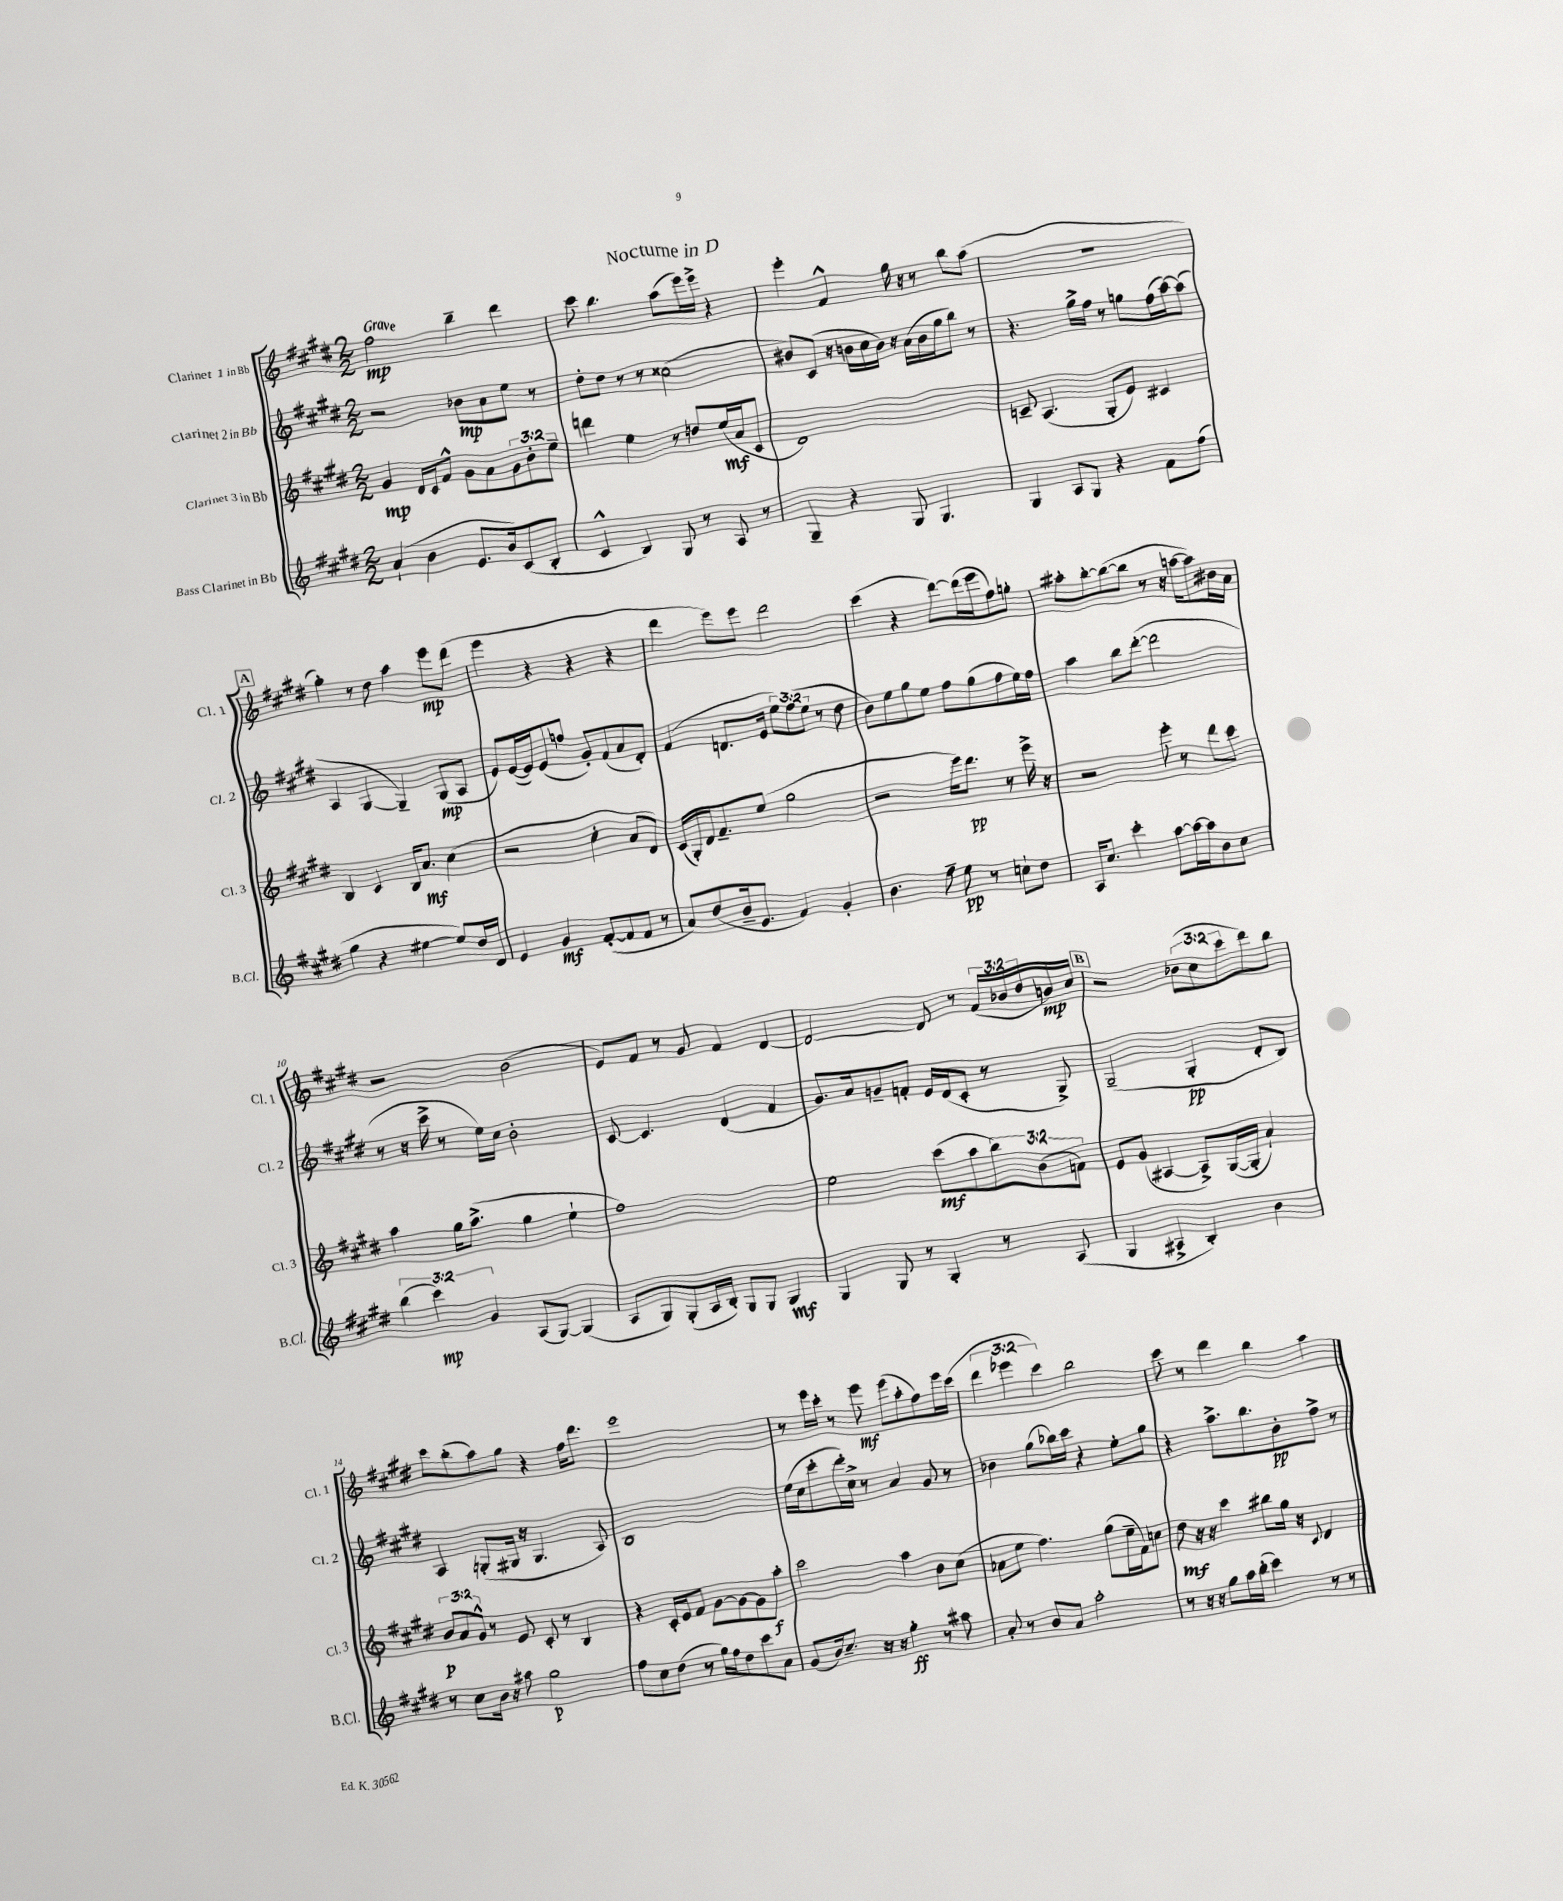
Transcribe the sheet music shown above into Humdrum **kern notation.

**kern	**kern	**kern	**kern
*staff4	*staff3	*staff2	*staff1
*clefG2	*clefG2	*clefG2	*clefG2
*k[f#c#g#d#]	*k[f#c#g#d#]	*k[f#c#g#d#]	*k[f#c#g#d#]
*M2/2	*M2/2	*M2/2	*M2/2
(4a`	4g#	2r	2ff#
4b	16d#	.	.
.	16c#	.	.
.	8f#^^	.	.
8.e	8g#	8b-	4bb~
.	8a	8a	.
16b)	.	.	.
(8c#	12g#	8ee	4ddd#
.	12b'	.	.
8B'	.	8r	.
.	12ee~	.	.
=	=	=	=
4c#^^	4ddd	8dd#'	8ccc#
.	.	8dd#	4.bb
4B)	4ee	8r	.
.	.	8r	.
8G#	8r	(2cc##	(8aa
8r	8dd	.	16eee)
.	.	.	16eee^
8A	(16ee	.	4r
.	16a	.	.
8r	8c#	.	.
=	=	=	=
4G#~	1d#)	8b#)	4eee'
.	.	(8c#	.
4r	.	16r	4f#^^
.	.	16b	.
.	.	16cc#	.
.	.	16b)	.
8G#	.	16r	16gg#
.	.	(16a	16r
4.G#	.	16b	8r
.	.	16gg#	.
.	.	8bb)	8bb
.	.	8r	(8aa
=	=	=	=
4G#	8c~	4.r	1r
.	(4.A	.	.
8A	.	.	.
8G#	.	16gg#^	.
.	.	16ff#	.
4r	8G#'	8r	.
.	8e)	8gg	.
8f#	4c#	(16ff#	.
.	.	[16aa)	.
(8ff#	.	(8aa]	.
=	=	=	=
4gg#	4B	4A	4gg#')
4r	4c#	[4G#	8r
.	.	.	8dd#
[4ee#	16B	4G#~])	4aa
.	8.a	.	.
8ee#])	(4cc#	(8G#	8eee
16dd#	.	8A	(8ddd#
16d#	.	.	.
=	=	=	=
4e	2r	8e)	4eee
.	.	([16e	.
.	.	16e])	.
4g#	.	(8e	4r
.	.	8ff	.
([8f#'	4cc#'	8g#')	4r
8f#]	.	(8f#	.
8f#	8a	8a	4r
8r	8d#)	8d#')	.
=	=	=	=
8a)	(16c#	(4f#	4ddd#
.	16G#')	.	.
(8dd#	16d#	.	.
.	8.f#~	.	.
16b~	.	8.d	8eee)
8.e	.	.	.
.	(8ee	.	8eee
.	.	16e	.
4f#)	2gg#	12ee)	2ddd#
.	.	(12ff#	.
.	.	12ee	.
4g#'	.	8r	.
.	.	8dd#	.
=	=	=	=
4.b	2r	8b)	(4ccc#
.	.	8ee	.
.	.	8gg#	4r
8ff#~	.	8ee	.
8ee	16eee)	8ff#	[8ddd#)
.	8.ddd#	.	.
8r	.	(8gg#	(16ddd#]
.	.	.	16eee
8cc`	8r	8ff#	8ff#)
8dd#	16eee^	16ee)	8gg'
.	16r	16ff#	.
=	=	=	=
16A	2r	4aa	8aa#'
8.cc#	.	.	.
.	.	.	[8bb'
4ccc#'	.	8bb	(8bb_
.	.	([8ddd#'	8bb]
[8aa	8eee'	2ddd#]	8r
16aa_	8r	.	16r
16aa]	.	.	[16aa
8b	8ddd#	.	8aa])
8cc#	8ccc#	.	16b#
.	.	.	16a
=	=	=	=
(6bb	4aa	8r	2r
.	.	16r	.
6ccc#)	.	.	.
.	.	16ccc#^	.
.	16gg#	8r	.
.	(8.aa^	.	.
6g#	.	.	.
.	.	16ee)	.
.	.	16cc#	.
(8A	4gg#	2b'	(2b
[8G#)	.	.	.
(4G#]	4ee`	.	.
=	=	=	=
8A	1ff#)	[8c#	8e)
8G#)	.	4.c#]	8f#
(8G#'	.	.	8r
16A	.	.	8g#
16B')	.	.	.
8G#	.	(4d#	4f#
8G#	.	.	.
4G#	.	4f#	[4d#
=	=	=	=
4G#	2ee	8.g#)	2d#_
.	.	16a	.
8G#	.	8g~	.
8r	.	8f'	.
4G#'	(8ccc#	16e	8d#]
.	.	(16d#	.
.	8aa	8c#'	8r
8r	12bb)	8r	(24f#
.	.	.	24b-
.	(12b	.	24dd#
(8A	.	8G#^)	16b)
.	12f)	.	.
.	.	.	16cc#
=	=	=	=
4G#	8e	(2G#~	2r
.	(8g#	.	.
4A#^	[4A#	.	.
4B')	8A#^])	4G#'	(12b-
.	.	.	12cc#
.	([16G#	.	.
.	.	.	12ccc#
.	16G#']	.	.
4b	4a`)	8d#'	8ddd#)
.	.	8B)	8bb
=	=	=	=
8r	12b	4A	8ccc#
.	12a	.	.
8cc#	.	.	(8bb'
.	12g#^^	.	.
16b	8r	(8G'	8aa)
16r	.	.	.
8aa#	8e	16G#	8gg#
.	.	16r	.
2gg#	8c#'	4.G#	4r
.	8r	.	.
.	4B	.	16ff#
.	.	.	8.ddd#
.	.	8A)	.
=	=	=	=
8ff#	4r	1B	1eee
8cc#	.	.	.
(8dd#	16c#'	.	.
.	16e	.	.
8r	8f#	.	.
16gg#)	[8g#	.	.
16ff#	.	.	.
8dd#	8g#_	.	.
8ccc#	8g#]	.	.
8a	8aa'	.	.
=	=	=	=
(8g#	2ccc#	(16ee	8r
.	.	16cc#	.
16b)	.	8ccc#'	16eee
8.cc#~	.	.	16ccc#'
.	.	16ddd#')	8r
.	.	16cc#^	.
16r	.	8r	8eee
16r	.	.	.
4gg#'	4aa	4a	(8eee
.	.	.	8aa'
8r	8b	8g#	8ff#)
8aa#	(8cc#	8r	16eee
.	.	.	(16ccc#
=	=	=	=
8a'	8a-	4b-	6ddd#
8r	8ee	.	.
.	.	.	6eee-
8b	4.ff#)	(8gg#	.
.	.	.	6ccc#)
8a	.	16bb-)	.
.	.	16ccc#	.
2aa'	.	4r	2bb
.	(8gg#	.	.
.	16ee~	8ee'	.
.	16f#)	.	.
.	8cc	8gg#	.
=	=	=	=
8r	8dd#	4r	8ccc#
16r	16r	.	8r
16r	16r	.	.
8gg#	4ccc#	8.aa^	4ddd#
16aa	.	.	.
(16bb'	.	8.bb	.
4ccc#)	8bb#	.	4bb
.	16gg#	8b'	.
.	16r	.	.
.	8qqc#	.	.
8r	4d#	8ff#^	4aa
8r	.	8r	.
==	==	==	==
*-	*-	*-	*-
